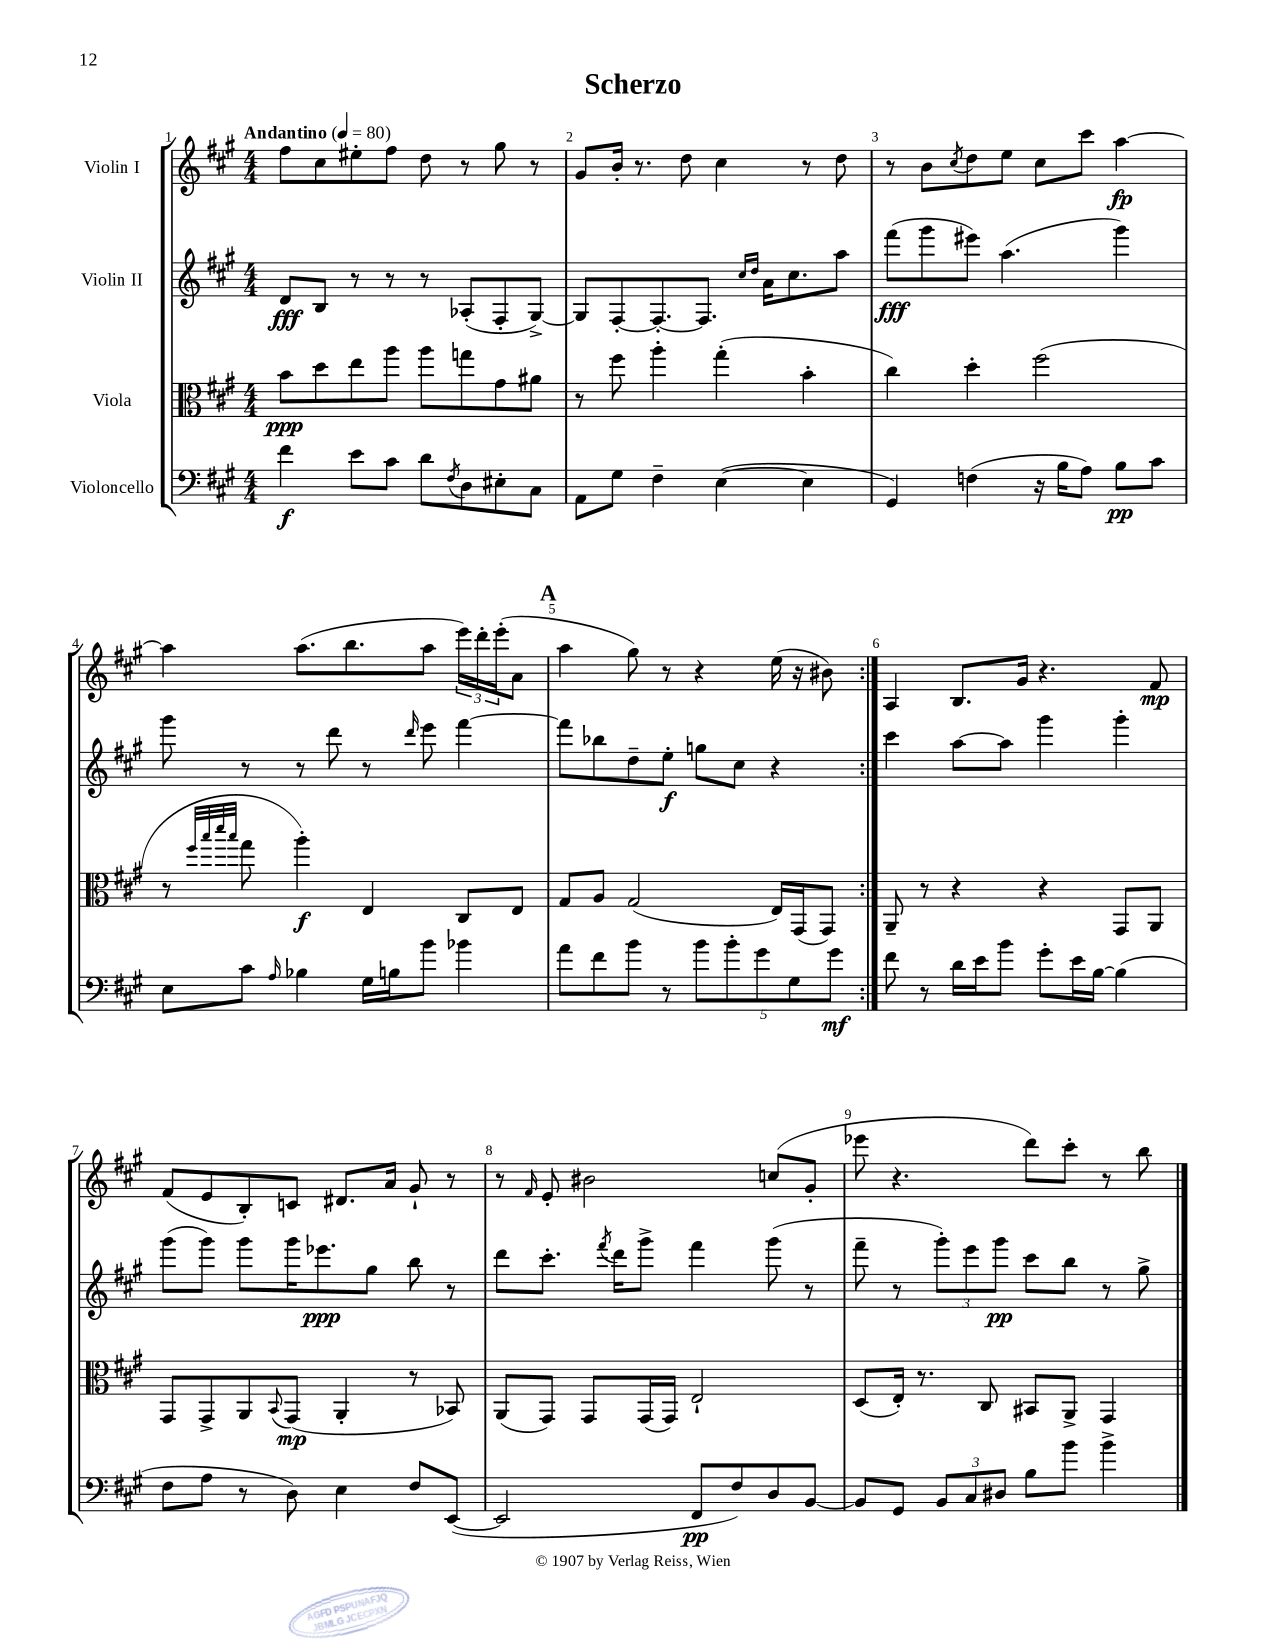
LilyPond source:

\header { title = "Scherzo" }
<<
\new StaffGroup <<
\new Staff = "s0" \with { instrumentName = "Violin I" } {
    \clef treble \key a \major \numericTimeSignature \time 4/4 \tempo "Andantino" 4 = 80
    \repeat volta 2 { fis''8 cis''8 eis''8-. fis''8 d''8 r8 gis''8 r8 |
    gis'8 b'16-. r8. d''8 cis''4 r8 d''8 |
    r8 b'8 \acciaccatura { cis''8 } d''8 e''8 cis''8 cis'''8 a''4~\fp |
    a''4 a''8.( b''8. a''8 \tuplet 3/2 { e'''16) d'''16-. e'''16-.( } a'8 |
    \mark \markup { \bold "A" } a''4 gis''8) r8 r4 e''16( r16 bis'8) | }
    a4 b8. gis'16 r4. fis'8\mp |
    fis'8( e'8 b8-.) c'8 dis'8. a'16 gis'8-! r8 |
    r8 \grace { fis'16 } e'8-. bis'2 c''8( gis'8-. |
    ees'''8 r4. d'''8) cis'''8-. r8 b''8 \bar "|." |
}
\new Staff = "s1" \with { instrumentName = "Violin II" } {
    \clef treble \key a \major \numericTimeSignature \time 4/4
    \repeat volta 2 { d'8\fff b8 r8 r8 r8 aes8-.( fis8-. gis8~->) |
    gis8 fis8~-. fis8.~-. fis8. \grace { cis''16 d''16 } a'16 cis''8. a''8 |
    fis'''8\fff( gis'''8 eis'''8) a''4.( gis'''4) |
    gis'''8 r8 r8 d'''8 r8 \grace { d'''16 } e'''8 fis'''4~ |
    \mark \markup { \bold "A" } fis'''8 bes''8 d''8-- e''8-.\f g''8 cis''8 r4 | }
    cis'''4 a''8~ a''8 gis'''4 gis'''4-. |
    gis'''8( gis'''8) gis'''8 gis'''16 ees'''8.\ppp gis''8 b''8 r8 |
    d'''8 cis'''8.-. \acciaccatura { fis'''8 } d'''16 gis'''8-> fis'''4 gis'''8( r8 |
    fis'''8-- r8 \tuplet 3/2 { gis'''8-.) e'''8 gis'''8\pp } cis'''8 b''8 r8 gis''8-> \bar "|." |
}
\new Staff = "s2" \with { instrumentName = "Viola" } {
    \clef alto \key a \major \numericTimeSignature \time 4/4
    \repeat volta 2 { b'8\ppp d''8 e''8 a''8 a''8 g''8 gis'8 ais'8 |
    r8 fis''8 a''4-. gis''4-.( b'4-. |
    cis''4) d''4-. fis''2( |
    r8 \grace { fis''32 b''32 d'''32 b''32 } gis''8 a''4-.\f) e4 cis8 e8 |
    \mark \markup { \bold "A" } gis8 a8 gis2( e16) gis,16( gis,8) | }
    a,8-- r8 r4 r4 gis,8 a,8 |
    gis,8 gis,8-> a,8 \appoggiatura { b,8 } gis,8\mp( a,4-. r8 bes,8) |
    a,8( gis,8) gis,8 gis,16( gis,16) e2-! |
    d8( e16-.) r8. cis8 bis,8 a,8-> gis,4 \bar "|." |
}
\new Staff = "s3" \with { instrumentName = "Violoncello" } {
    \clef bass \key a \major \numericTimeSignature \time 4/4
    \repeat volta 2 { fis'4\f e'8 cis'8 d'8 \acciaccatura { fis8 } d8 eis8-. cis8 |
    a,8 gis8 fis4-- e4~( e4 |
    gis,4) f4( r16 b16 a8) b8\pp cis'8 |
    e8 cis'8 \grace { a16 } bes4 gis16 b16 b'8 bes'4 |
    \mark \markup { \bold "A" } a'8 fis'8 b'8 r8 \tuplet 5/4 { b'8 b'8-. gis'8 gis8 gis'8\mf } | }
    fis'8 r8 d'16 e'16 b'8 gis'8-. e'16 b16~ b4( |
    fis8 a8 r8 d8) e4 fis8 e,8~( |
    e,2 fis,8\pp fis8) d8 b,8~ |
    b,8 gis,8 \tuplet 3/2 { b,8 cis8 dis8 } b8 b'8 b'4-> \bar "|." |
}
>>
>>
\layout { \context { \Score \override BarNumber.break-visibility = ##(#f #t #t) barNumberVisibility = #all-bar-numbers-visible } }
